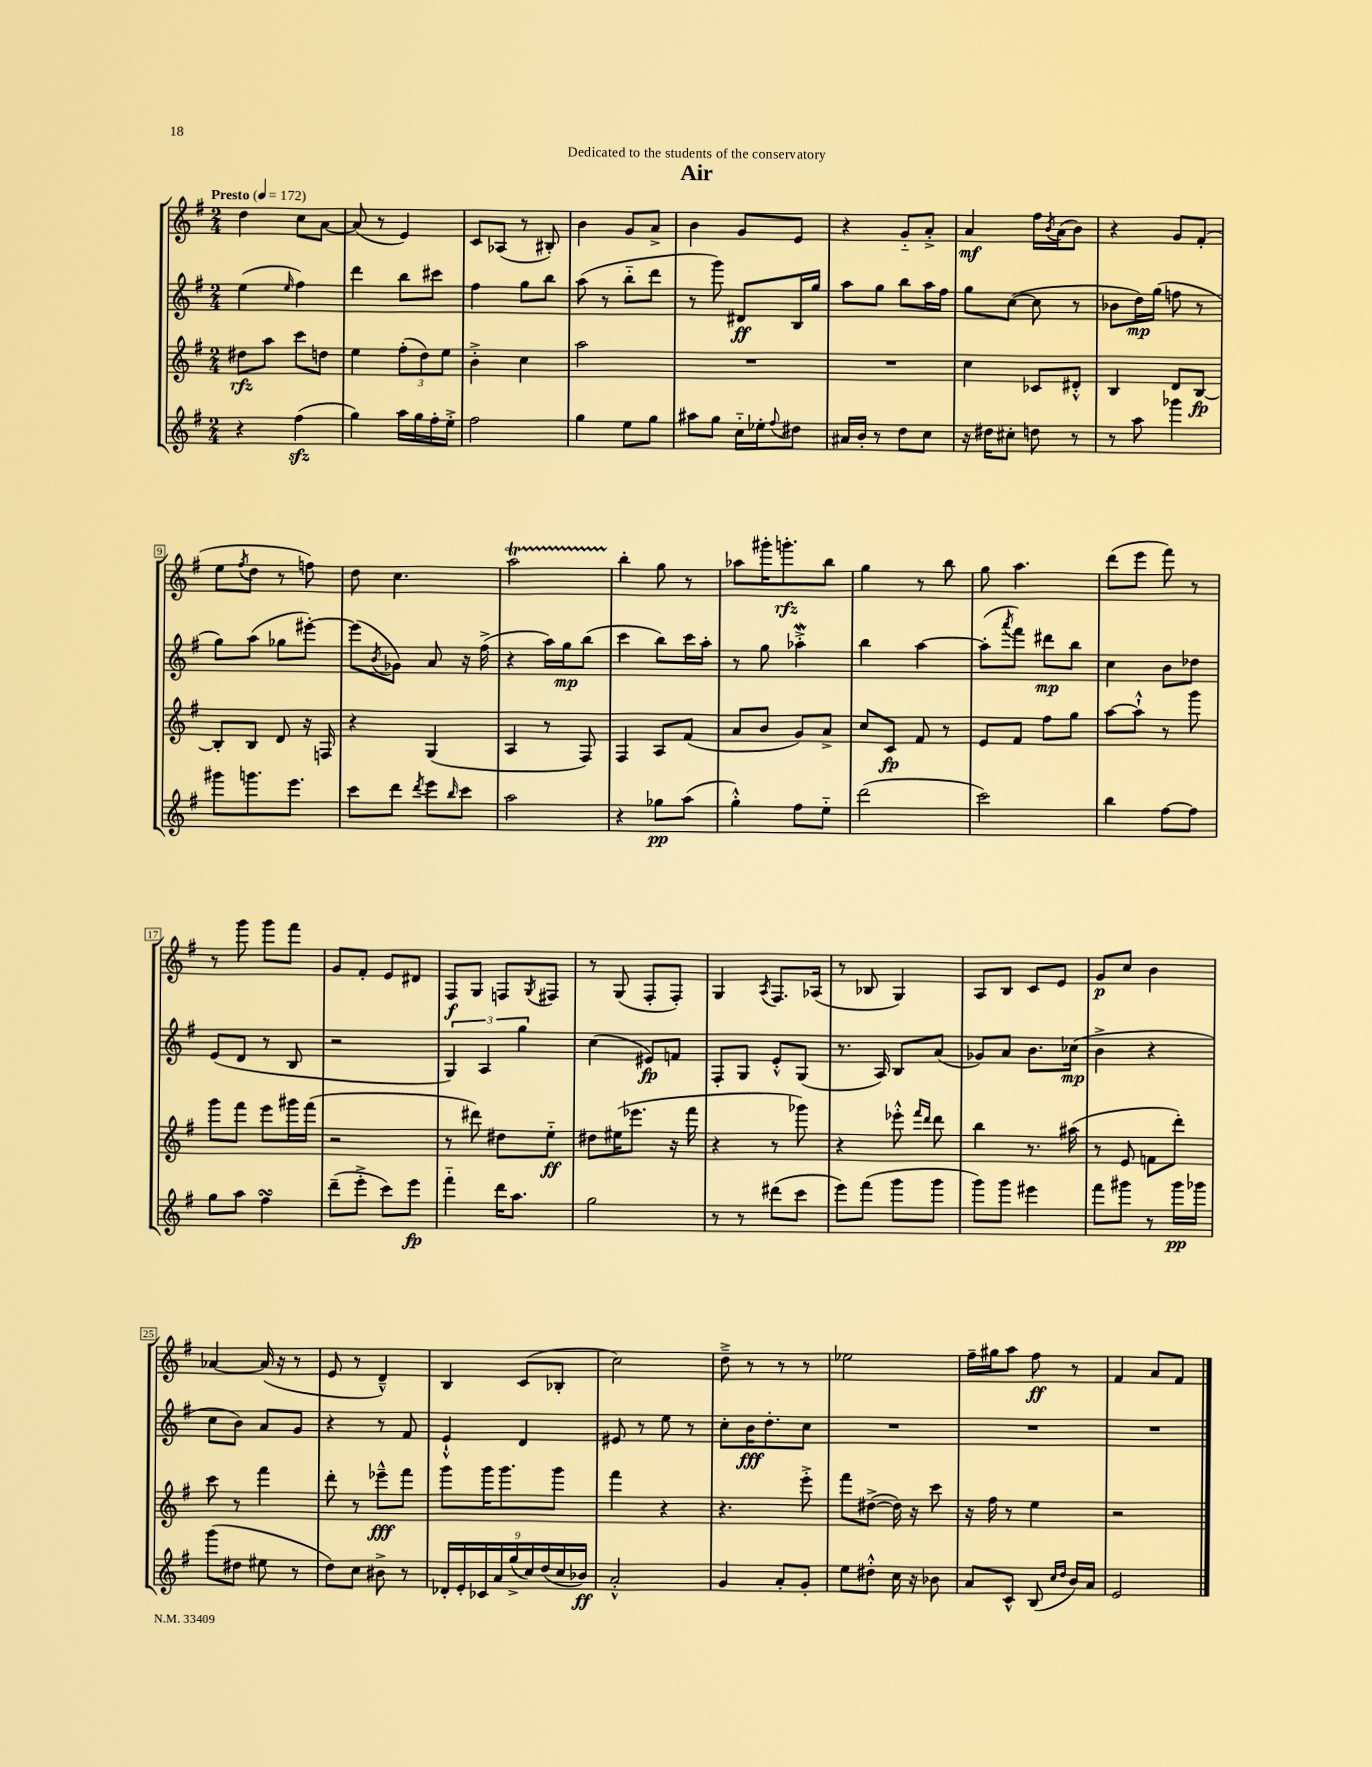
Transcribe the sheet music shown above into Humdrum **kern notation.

**kern	**kern	**kern	**kern
*staff4	*staff3	*staff2	*staff1
*clefG2	*clefG2	*clefG2	*clefG2
*k[f#]	*k[f#]	*k[f#]	*k[f#]
*M2/4	*M2/4	*M2/4	*M2/4
*MM172	*MM172	*MM172	*MM172
4r	8dd#	(4ee	4dd
.	8aa	.	.
.	.	16qqee	.
(4ff#	8ccc	4ff#)	8cc
.	8dd	.	[8a
=	=	=	=
4gg)	4ee	4ddd	(8a]
.	.	.	8r
16aa	(12ff#'	8bb	4e)
16gg	.	.	.
.	12dd)	.	.
16ff#'	.	8ccc#	.
.	12ee	.	.
16ee'^	.	.	.
=	=	=	=
2ff#	4b'^	4ff#	8c
.	.	.	(8A-
.	4cc	8gg	8r
.	.	8bb	8B#')
=	=	=	=
4gg	2aa	(8aa	4b
.	.	8r	.
8ee	.	8bb'~	8g
8gg	.	8ddd	8a^
=	=	=	=
8aa#	2r	8r	4b
8gg	.	8ggg)	.
16cc'~	.	8d#	8g
16ee-'	.	.	.
8qqff#	.	.	.
8dd#	.	16B	8e
.	.	16gg	.
=	=	=	=
16a#	2r	8aa	4r
16b'	.	.	.
8r	.	8gg	.
8dd	.	8bb	8g'~
8cc	.	16aa	8a'^
.	.	16ff#	.
=	=	=	=
16r	4cc	8gg	4a
16dd#	.	.	.
8cc#'	.	([8cc	.
8dd	8c-	8cc]	16ff#
.	.	.	8qb
.	.	.	(16a
8r	8d#'^^	8r	8b)
=	=	=	=
8r	4B	8b-	4r
8aa	.	16dd)	.
.	.	(16gg	.
4ggg-	8d	8ff	8g
.	[8B	8r	(8f#'
=	=	=	=
8ggg#	8B']	8gg)	8ee
.	.	.	8qff#
8.ggg	8B	(8aa	8dd
.	8d	8gg-	8r
8.eee	.	.	.
.	16r	[8eee#')	8ff)
.	16F	.	.
=	=	=	=
8ccc	4r	(8eee#]	8dd
.	.	8qb	.
8ddd	.	8g-)	4.cc
8qddd	.	.	.
8eee	(4G	8a	.
16qqbb	.	.	.
8ccc	.	16r	.
.	.	(16ff#^	.
=	=	=	=
2aa	4A	4r	2aa
.	8r	16aa)	.
.	.	16gg	.
.	8F#)	(8bb	.
=	=	=	=
4r	4F#	4ccc	4bb'
8gg-	8A	8bb)	8gg
(8aa	(8f#	16ccc	8r
.	.	16aa'	.
=	=	=	=
4gg'^^)	8a	8r	8aa-
.	8b	8gg	16ggg#'
.	.	.	8.ggg'
8ff#	8g)	4aa-'^	.
8ee'~	8a^	.	8bb
=	=	=	=
(2ddd	8cc	4bb	4gg
.	8c	.	.
.	8f#	[4aa	8r
.	8r	.	8bb
=	=	=	=
2ccc)	8e	(8aa']	8gg
.	.	8qaaa	.
.	8f#	8fff#)	4.aa
.	8ff#	8ddd#	.
.	8gg	8bb	.
=	=	=	=
4bb	[8aa	4cc	(8ddd
.	8aa`^^]	.	8eee
[8ff#	8r	8b	8fff#)
8ff#]	8ggg	8dd-	8r
=	=	=	=
8gg	8ggg	(8e	8r
8aa	8fff#	8d	8ggg
4ff#	8eee	8r	8ggg
.	16ggg#	8B	8fff#
.	(16fff#	.	.
=	=	=	=
(8ddd~	2r	2r	8g
8eee'^	.	.	8f#'
8ccc)	.	.	8e
8eee	.	.	8d#
=	=	=	=
4fff#'~	8r	6G)	8F#
.	8ddd#)	.	8G
.	.	6A	.
16ddd	8dd#	.	8F
8.aa	.	.	.
.	.	6gg	.
.	.	.	8qG
.	8ee'~	.	8F#
=	=	=	=
2gg	8dd#	(4cc	8r
.	(16ee#	.	(8G
.	8.eee-	.	.
.	.	8e#)	8F#'
.	16r	8f	8F#')
.	16fff#	.	.
=	=	=	=
8r	4r	8F#'	4G
8r	.	8G	.
.	.	.	8qA
(8ddd#	8r	8e'^^	8.F#
8ccc	8ggg-)	(8G	.
.	.	.	(16A-
=	=	=	=
8eee)	4r	8.r	8r
(8fff#	.	.	8B-
.	.	16A)	.
8ggg	8eee-'^^	8B	4G)
.	16qqfff#	.	.
.	16qqddd	.	.
8ggg	8ddd	(8a	.
=	=	=	=
8ggg)	4bb	8g-)	8A
8ggg	.	8a	8B
4eee#	8.r	8.b	8c
.	.	.	8e
.	(16aa#	(16cc-	.
=	=	=	=
8fff#	8r	4b^	8g
8ggg#	8e	.	8cc
8r	8f	4r	4b
16ggg#	8ddd')	.	.
16ggg-	.	.	.
=	=	=	=
(8ggg	8ccc	8cc	[4a-
8dd#	8r	8b)	.
8ee#	4fff#	8a	(16a-]
.	.	.	16r
8r	.	8g	8r
=	=	=	=
8dd)	8ddd'	4r	8e
8cc	8r	.	8r
8b#^	8eee-~^^	8r	4d~^^)
8r	8fff#	8f#	.
=	=	=	=
18d-'	8ggg	4e`^^	4B
18e'	.	.	.
18c-	.	.	.
.	16ggg	.	.
18a	.	.	.
.	8.ggg	.	.
(18gg^	.	.	.
.	.	4d	(8c
18cc)	.	.	.
(18dd	.	.	.
.	8ggg	.	8B-'
18cc	.	.	.
18b-)	.	.	.
=	=	=	=
2a'^^	4fff#	8e#	2cc)
.	.	8r	.
.	4r	8ee	.
.	.	8r	.
=	=	=	=
4g	4.r	8cc'	8dd~^
.	.	16b	8r
.	.	8.dd'	.
8a'	.	.	8r
8g'	8eee'^	8cc	8r
=	=	=	=
8ee	8fff#	2r	2ee-
8dd#'^^	([8dd#^	.	.
16cc	16dd#])	.	.
16r	16r	.	.
8b-	8ccc	.	.
=	=	=	=
8a	16r	2r	16ff#~
.	16ff#	.	16gg#
8c^^	8r	.	8aa
(8B	4ee	.	8ff#
16qqcc	.	.	.
16qqdd	.	.	.
16b)	.	.	8r
16a	.	.	.
=	=	=	=
2e	2r	2r	4f#
.	.	.	8a
.	.	.	8f#
==	==	==	==
*-	*-	*-	*-
